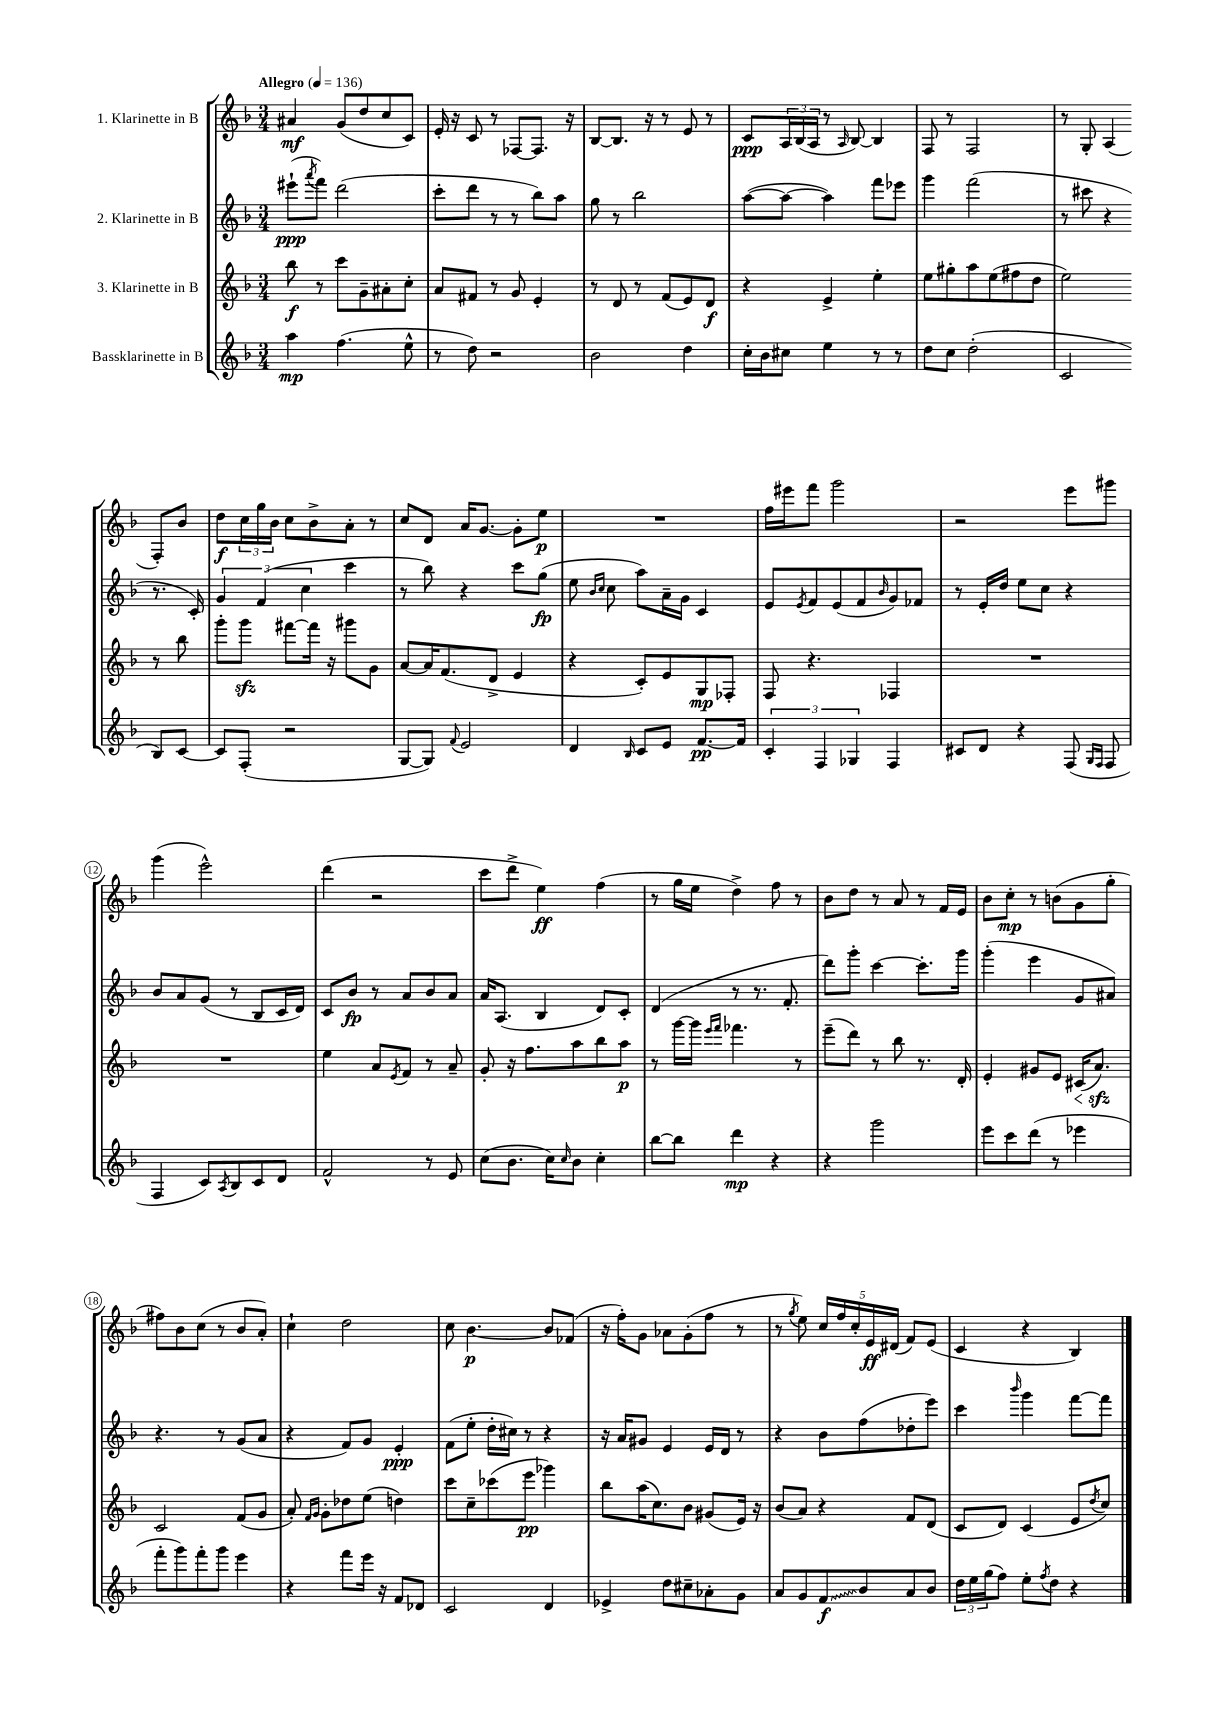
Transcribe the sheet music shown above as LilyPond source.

<<
\new StaffGroup <<
\new Staff = "s0" \with { instrumentName = "1. Klarinette in B" } {
    \clef treble \key f \major \numericTimeSignature \time 3/4 \tempo "Allegro" 4 = 136
    ais'4\mf g'8( d''8 c''8 c'8) |
    e'16-. r16 c'8 r8 fes8~ fes8. r16 |
    bes8~ bes8. r16 r8 e'8 r8 |
    c'8\ppp \tuplet 3/2 { a16 bes16( a16 } r8 \grace { a16 } bes8~) bes4 |
    f8 r8 f2 |
    r8 g8-. a4( f8-.) bes'8 |
    d''8\f \tuplet 3/2 { c''16 g''16 bes'16 } c''8 bes'8-> a'8-. r8 |
    c''8 d'8 a'16 g'8.~ g'8-. e''8\p |
    R2. |
    f''16 eis'''16 f'''8 g'''2 |
    r2 e'''8 gis'''8 |
    g'''4( e'''2-^) |
    d'''4( r2 |
    c'''8 d'''8-> e''4\ff) f''4( |
    r8 g''16 e''16 d''4->) f''8 r8 |
    bes'8 d''8 r8 a'8 r8 f'16 e'16 |
    bes'8 c''8-.\mp r8 b'8( g'8 g''8-. |
    fis''8) bes'8 c''8( r8 bes'8 a'8-.) |
    c''4-! d''2 |
    c''8 bes'4.~\p bes'8 fes'8( |
    r16 f''16-.) g'8 aes'8 g'8-.( f''8 r8 |
    r8 \acciaccatura { g''8 } e''8) \tuplet 5/4 { c''16 f''16 c''16-. e'16\ff dis'16( } f'8) e'8( |
    c'4 r4 bes4) \bar "|." |
}
\new Staff = "s1" \with { instrumentName = "2. Klarinette in B" } {
    \clef treble \key f \major \numericTimeSignature \time 3/4
    eis'''8-!\ppp( \acciaccatura { a'''8 } f'''8) d'''2( |
    c'''8-. d'''8 r8 r8 bes''8) a''8 |
    g''8 r8 bes''2 |
    a''8~( a''8~ a''4) f'''8 ees'''8 |
    g'''4 f'''2( |
    r8 cis'''8 r4 r8. c'16-.) |
    \tuplet 3/2 { g'4 f'4( c''4 } c'''4 |
    r8 bes''8) r4 c'''8 g''8\fp( |
    e''8 \grace { bes'16 c''16 } c''8 a''8) a'16-- g'16 c'4 |
    e'8 \acciaccatura { e'8 } f'8 e'8( f'8 \grace { bes'16 } g'8) fes'8 |
    r8 e'16-. d''16 e''8 c''8 r4 |
    bes'8 a'8 g'8( r8 bes8 c'16 d'16) |
    c'8 bes'8\fp r8 a'8 bes'8 a'8 |
    a'16 a8.( bes4 d'8) c'8-. |
    d'4( r8 r8. f'8.-. |
    d'''8) g'''8-. c'''4~ c'''8.-. g'''16 |
    g'''4-.( e'''4 g'8 ais'8) |
    r4. r8 g'8( a'8 |
    r4 f'8) g'8 e'4-.\ppp |
    f'8( e''8-. d''16-. cis''16) r8 r4 |
    r16 a'16 gis'8 e'4 e'16 d'16 r8 |
    r4 bes'8 f''8( des''8-. e'''8) |
    c'''4 \grace { bes'''16 } g'''4 f'''8~ f'''8 \bar "|." |
}
\new Staff = "s2" \with { instrumentName = "3. Klarinette in B" } {
    \clef treble \key f \major \numericTimeSignature \time 3/4
    bes''8\f r8 c'''8 g'8-- ais'8-. c''8-. |
    a'8 fis'8 r8 g'8 e'4-. |
    r8 d'8 r8 f'8( e'8) d'8\f |
    r4 e'4-> e''4-. |
    e''8 gis''8-. a''8 e''8( fis''8 d''8 |
    e''2) r8 bes''8 |
    g'''8-. g'''8\sfz fis'''8~ fis'''16 r16 gis'''8 g'8 |
    a'8~ a'16 f'8.( d'8-> e'4 |
    r4 c'8-.) e'8 g8\mp fes8-. |
    f8 r4. fes4 |
    R2. |
    R2. |
    e''4 a'8 \acciaccatura { e'8 } f'8 r8 a'8-- |
    g'8-. r16 f''8. a''8 bes''8 a''8\p |
    r8 g'''16~ g'''16 \grace { e'''16 f'''16 } fes'''4. r8 |
    e'''8--( d'''8) r8 bes''8 r8. d'16-. |
    e'4-. gis'8 e'8 cis'16\<( a'8.\sfz\!) |
    c'2 f'8( g'8 |
    a'8-.) \grace { f'16 g'16 } g'8-. des''8 e''8( d''4) |
    c'''8 c''8-- ces'''8( e'''8\pp ges'''4) |
    bes''8 a''16( c''8.) bes'8 gis'8( e'16) r16 |
    bes'8( a'8) r4 f'8 d'8( |
    c'8 d'8) c'4( e'8 \acciaccatura { d''8 } c''8) \bar "|." |
}
\new Staff = "s3" \with { instrumentName = "Bassklarinette in B" } {
    \clef treble \key f \major \numericTimeSignature \time 3/4
    a''4\mp f''4.( e''8-^ |
    r8 d''8) r2 |
    bes'2 d''4 |
    c''16-. bes'16 cis''8 e''4 r8 r8 |
    d''8 c''8 d''2-.( |
    c'2 bes8) c'8~ |
    c'8 f8-.( r2 |
    g8~ g8) \appoggiatura { f'8 } e'2 |
    d'4 \grace { bes16 } c'8 e'8 f'8.~\pp f'16 |
    \tuplet 3/2 { c'4-. f4 ges4 } f4 |
    cis'8 d'8 r4 f8( \grace { g16 f16 } f8 |
    f4 c'8) \acciaccatura { a8 } bes8 c'8 d'8 |
    f'2-^ r8 e'8 |
    c''8( bes'8. c''16) \grace { c''16 } bes'8 c''4-. |
    bes''8~ bes''8 d'''4\mp r4 |
    r4 g'''2 |
    e'''8 c'''8 d'''8( r8 ees'''4 |
    f'''8-. g'''8) f'''8-. g'''8 e'''4 |
    r4 f'''8 e'''16 r16 f'8 des'8 |
    c'2 d'4 |
    ees'4-> d''8 cis''8-- aes'8-. g'8 |
    a'8 g'8 \once \override Glissando.style = #'zigzag f'8\glissando\f bes'8 a'8 bes'8 |
    \tuplet 3/2 { d''16 e''16 g''16( } f''8) e''8-. \acciaccatura { f''8 } d''8 r4 \bar "|." |
}
>>
>>
\layout { \context { \Score \override BarNumber.stencil = #(make-stencil-circler 0.1 0.3 ly:text-interface::print) } }
